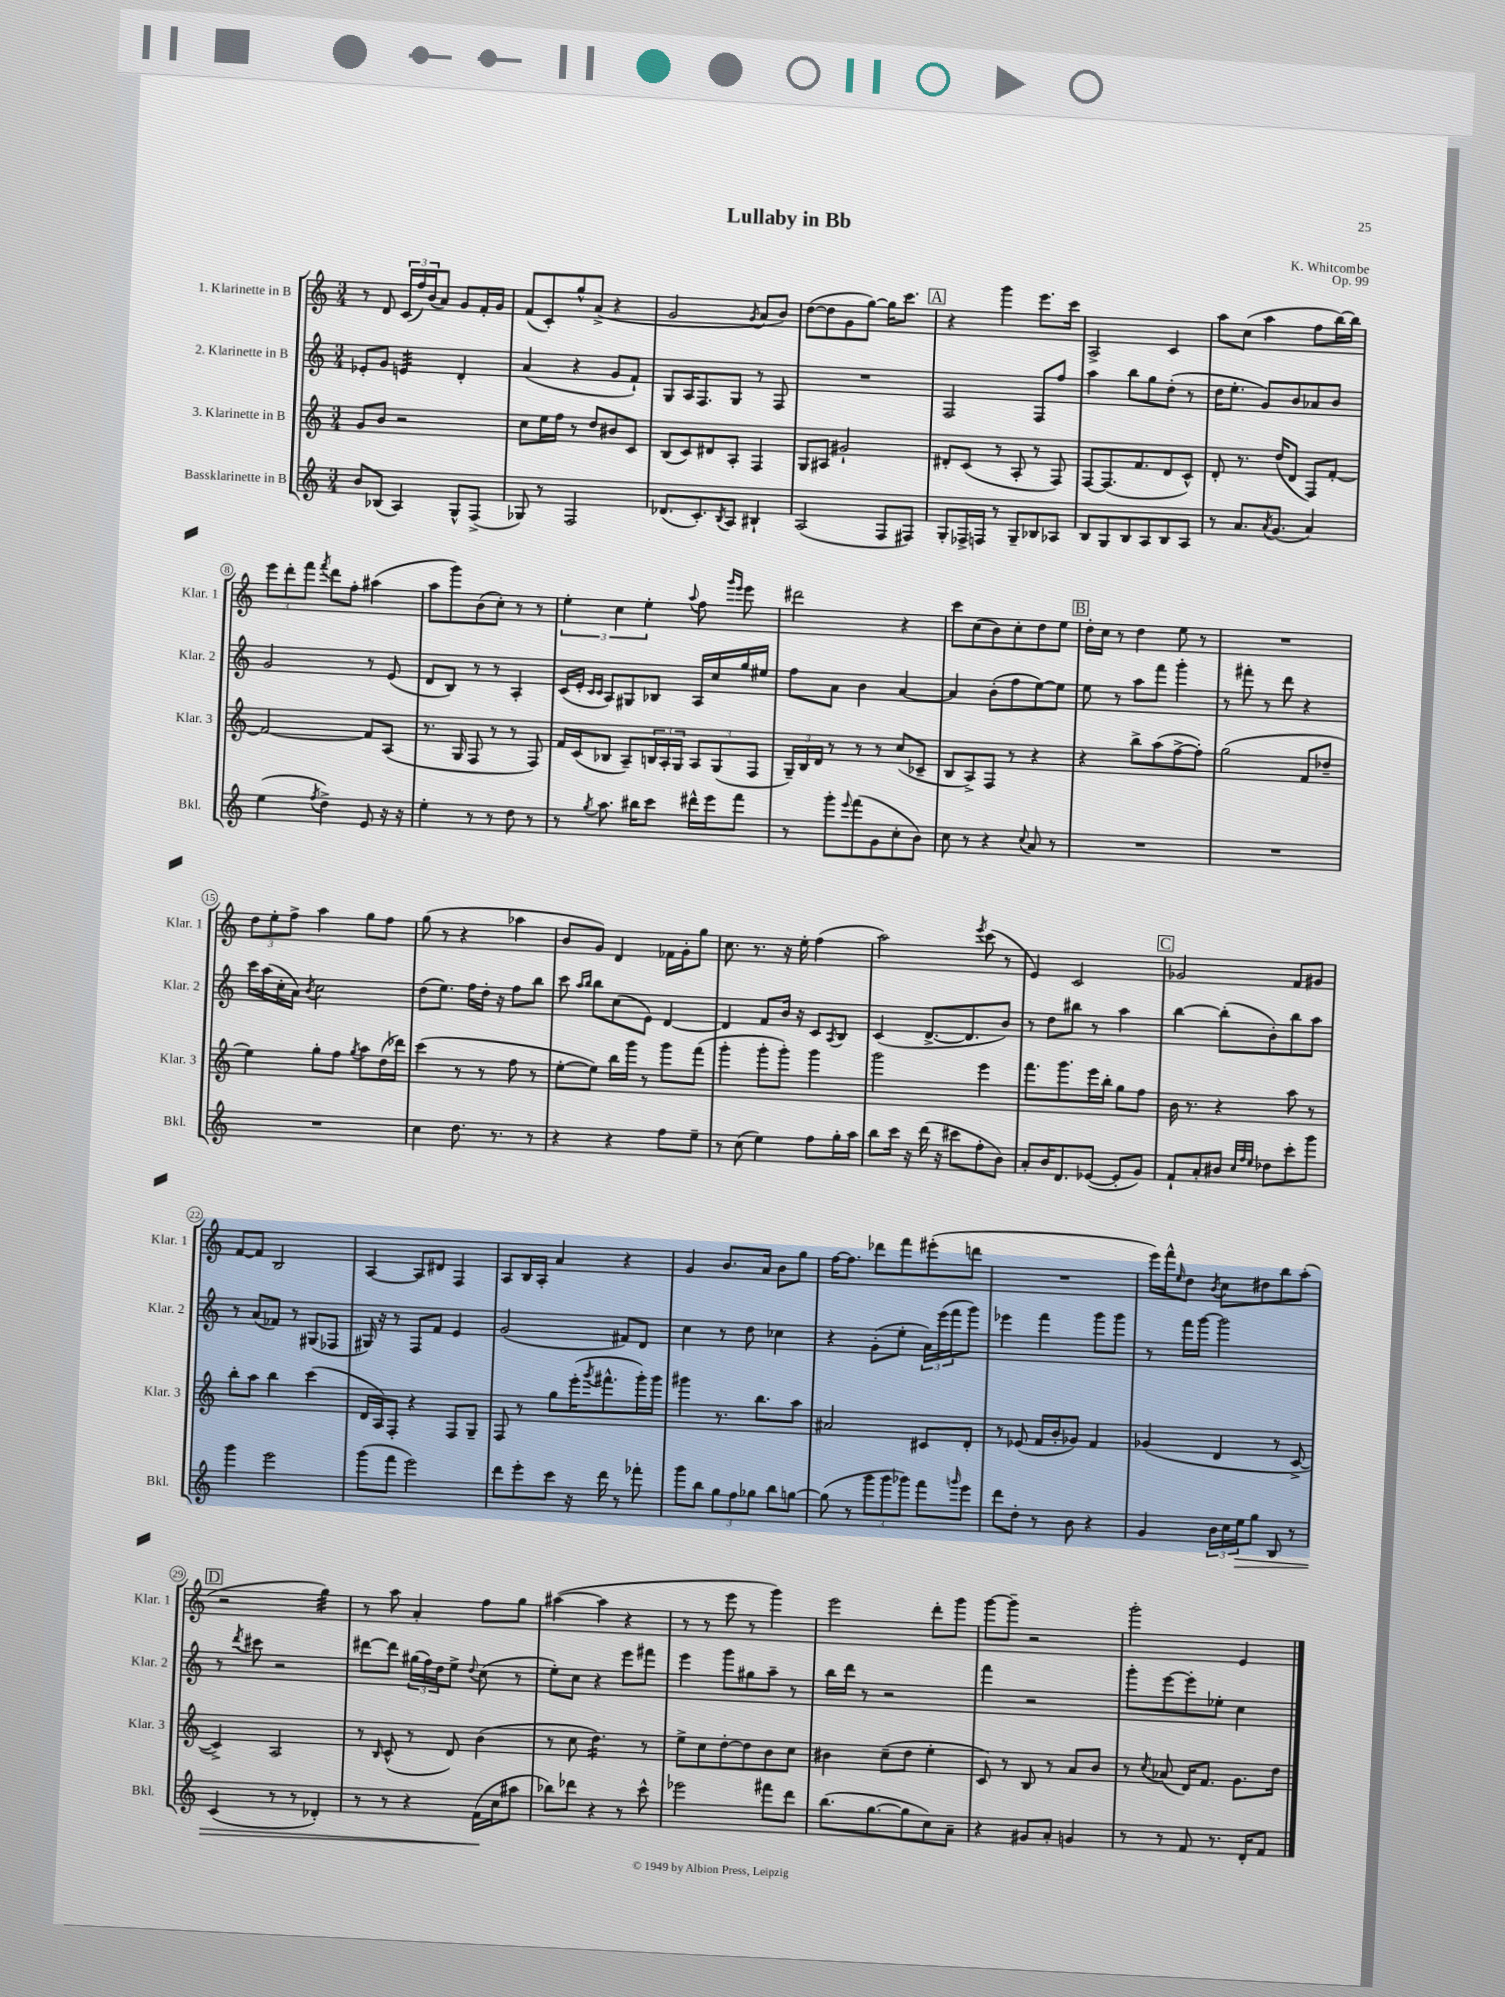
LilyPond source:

\header { title = "Lullaby in Bb" composer = "K. Whitcombe" opus = "Op. 99" }
<<
\new StaffGroup <<
\new Staff = "s0" \with { instrumentName = "1. Klarinette in B" shortInstrumentName = "Klar. 1" } {
    \clef treble \key c \major \numericTimeSignature \time 3/4
    r8 d'8 \tuplet 3/2 { c'16( f''16) b'16( } a'8) g'8 f'16-. g'16 |
    f'8( c'8-.) g''8-^ a'8->( r4 |
    g'2 \acciaccatura { g'8 } a'8 b'8) |
    d''8~( d''8 g'8 g''8~) g''16 c'''8. |
    \mark \markup { \box "A" } r4 g'''4 e'''8. c'''16 |
    a2-> c'4 |
    a''8 c''8( a''4 f''8 b''16~) b''16 |
    \tuplet 3/2 { e'''8 d'''8-. f'''8 } \acciaccatura { f'''8 } d'''8 f''8-. ais''4( |
    a''8 g'''8) b'8( c''8-.) r8 r8 |
    \tuplet 3/2 { e''4-. c''4 e''4-. } \appoggiatura { a''8 } f''8 \grace { g'''16 e'''16 } e'''8 |
    dis'''2 r4 |
    c'''8 c''8( b'8) c''8-. d''8 e''8 |
    \mark \markup { \box "B" } d''16-. c''16 r8 d''4 e''8 r8 |
    R2. |
    \tuplet 3/2 { d''8 e''8-. f''8-> } a''4 g''8 f''8 |
    g''8( r8 r4 aes''4 |
    b'8 g'8) d'4 fes'16 g'16-. g''8 |
    c''8. r8. r16 e''16-. f''4( |
    a''2) \acciaccatura { e'''8 } c'''8( r8 |
    e'4) c'2 |
    \mark \markup { \box "C" } ges'2 f'8 gis'8 |
    f'8~ f'8 b2 |
    a4~ a8 dis'8 f4 |
    a8 b16 a16-. a'4 r4 |
    g'4 b'8. a'16 b'8 g''8 |
    f''16~ f''8. des'''8 f'''8 eis'''8-.( d'''8 |
    R2. |
    e'''16) f'''16-^ \grace { e''16 } d''8 \acciaccatura { b'8 } c''8 dis''8 b''8 a''8-.( |
    \mark \markup { \box "D" } r2 g''4:32) |
    r8 a''8 a'4-. f''8 g''8 |
    ais''4~( ais''4 r4 |
    r8 r8 e'''8 r8 g'''4) |
    e'''2 d'''8-. g'''8 |
    g'''8~ g'''8-- r2 |
    g'''2-. e'4 \bar "|." |
}
\new Staff = "s1" \with { instrumentName = "2. Klarinette in B" shortInstrumentName = "Klar. 2" } {
    \clef treble \key c \major \numericTimeSignature \time 3/4
    ees'8-. g'8 e'4:32 d'4-. |
    a'4( r4 g'8 f'8-!) |
    g8 a16 f8. g8 r8 f8 |
    R2. |
    \mark \markup { \box "A" } f2 f8 f''8 |
    a''4 b''8 g''8 d''8-.( r8 |
    d''16 e''8.-. g'8) b'8 aes'8 b'8 |
    g'2 r8 e'8( |
    d'8 b8) r8 r8 a4-. |
    c'16( e'16-. \grace { c'16 c'16 } a8) gis8 bes8 a16 c''16 g''16 eis''16 |
    f''8 a'8 b'4 a'4~ |
    a'4 b'8-.( f''8 e''8~) e''8 |
    \mark \markup { \box "B" } e''8 r8 a''8 f'''8 g'''4-. |
    r8 fis'''8-. r8 d'''8 r4 |
    c'''16 a''16( c''16-. a'16) \acciaccatura { b'8 } c''2 |
    d''8( e''8.) f''16 d''16-. r16 f''8 b''8 |
    c'''8 \grace { a''16 b''16 } b''8 c''8( e'8) d'4~ |
    d'4 f'8 b'16 r16 c'8 \acciaccatura { a8 } b8 |
    c'4( d'8.~-> d'8. b'8) |
    r8 d''8 bis''8 r8 a''4 |
    \mark \markup { \box "C" } b''4~ b''8-.( b'8-.) b''8 a''8 |
    r8 a'8( fes'8) r8 gis8( fes8 |
    gis16) r16 r8 f8 f'8 e'4 |
    g'2( fis'8) d'8 |
    c''4 r8 d''8 ces''4 |
    r4 g'8-.( e''8-. \tuplet 3/2 { a'16) e'''16( f'''16 } g'''8) |
    ees'''4 f'''4 g'''8 g'''8 |
    r8 f'''16 g'''16~ g'''2 |
    \mark \markup { \box "D" } r8 \acciaccatura { d'''8 } cis'''8 r2 |
    dis'''8~ dis'''8 \tuplet 3/2 { gis''16( f''16) d''16 } e''8-> \appoggiatura { d''8 } c''8( r8 |
    e''8-.) c''8 r4 e'''8 fis'''8 |
    e'''4 g'''8 gis''8 a''8-- r8 |
    b''16 d'''16 r8 r2 |
    f'''4 r2 |
    g'''8-. e'''8~ e'''8-. ees''8-. c''4 \bar "|." |
}
\new Staff = "s2" \with { instrumentName = "3. Klarinette in B" shortInstrumentName = "Klar. 3" } {
    \clef treble \key c \major \numericTimeSignature \time 3/4
    g'8 b'8 r2 |
    c''8 e''16 f''16 r8 d''8 bis'8 c'8 |
    b8( c'8) dis'8 a8-. f4 |
    g8 ais8 gis'2-! |
    \mark \markup { \box "A" } dis'8-. c'8( r8 a8-. r8 f8) |
    f8~ f8.( f'8. d'8 c'8-^) |
    d'8-. r8. d''16( d'8 f8) f'8~-. |
    f'2~ f'8 a8( |
    r8. g16 f8 r8 r8 f8) |
    f'16 c'16( bes8 a8--) \tuplet 3/2 { b16 a16-. g16 } \tuplet 3/2 { a8 g8( f8 } |
    \tuplet 3/2 { g16--) b16 d'16 } r8 r8 r8 c''8( ces'8-- |
    b8 a8->) f8 r8 r4 |
    \mark \markup { \box "B" } r4 b''8-> a''8( f''8~-> f''8-.) |
    g''2( f'8 des''8-- |
    e''4) g''8-. f''8 \acciaccatura { g''8 } a''8 d''16( des'''16) |
    c'''4( r8 r8 f''8 r8 |
    e''8~-. e''8) b''16 g'''16 r8 g'''8 f'''8( |
    g'''4-. g'''8-. g'''8-.) g'''4 |
    g'''2 e'''4 |
    f'''8. g'''8. e'''16 b''16-. g''8 f''8 |
    \mark \markup { \box "C" } b'16 r8. r4 a''8 r8 |
    b''8-. a''8 b''4 c'''4( |
    d'16 a16) f8-. r4 f8 g8-- |
    f8 r8 g''8 e'''16-.( \acciaccatura { g'''8 } fis'''8.-^ g'''16-.) g'''16 |
    gis'''4 r8. b''8. a''8 |
    ais'2 cis'8 d'8-. |
    r8 ees'8( f'16 b'16-. ges'8) f'4 |
    ges'4( d'4 r8 c'8~-> |
    \mark \markup { \box "D" } c'4->) a2 |
    r8 \grace { b16 } c'8-^( r8 d'8) b'4( |
    r8 c''8 d''4.:16) r8 |
    e''8-> c''8 d''8~-. d''8 b'8 c''8 |
    bis'4 c''8--( d''8 e''4-. |
    c'8) r8 b8 r8 a'8 b'8 |
    r8 \acciaccatura { c''8 } aes'8( d'16) f'8. g'8. d''16 \bar "|." |
}
\new Staff = "s3" \with { instrumentName = "Bassklarinette in B" shortInstrumentName = "Bkl." } {
    \clef treble \key c \major \numericTimeSignature \time 3/4
    b'8 bes8( a4) g8-^ f8->( |
    ges8) r8 f2 |
    des'8.( c'8.-.) \acciaccatura { b8 } a8 bis4-! |
    a2( f8 fis8) |
    \mark \markup { \box "A" } g8-. fes16-> f16 r8 g8-- bes8 aes8 |
    b8 g8 b8 a8 b8 a8 |
    r8 a'8. \acciaccatura { a'8 } g'8.( a'4) |
    e''4( \acciaccatura { f''8 } d''4->) e'8 r16 r16 |
    e''4-. r8 r8 d''8 r8 |
    r8 \acciaccatura { g''8 } a''8. bis''16 c'''8 dis'''16-^ e'''16 f'''8 |
    r8 g'''8-. \appoggiatura { e'''8 } f'''8( g'8 c''8-. b'8) |
    c''8 r8 r4 \appoggiatura { c''8 } a'8 r8 |
    \mark \markup { \box "B" } R2. |
    R2. |
    R2. |
    c''4 d''8. r8. r8 |
    r4 r4 f''8 e''8-- |
    r8 c''8( e''4) f''8 g''16-. a''16 |
    b''8 c'''16 r16 d'''16( r16 cis'''8 f''8-. b'8) |
    a'8-. b'16 d'8. ees'8~( ees'8-. g'8) |
    \mark \markup { \box "C" } f'8-! a'8-. bis'8 \grace { c''32 f''32 e''32 } des''8 c'''8-. g'''8 |
    g'''4 e'''2 |
    g'''8( f'''8 e'''2) |
    d'''8 e'''8-. c'''8 r16 d'''16 r8 fes'''8-. |
    g'''8 b''8 \tuplet 3/2 { g''8 f''8 ges''8 } b''8 g''8~ |
    g''8( r8 \tuplet 3/2 { g'''8 g'''8 ges'''8) } f'''8 \grace { g'''16 } e'''8 |
    d'''8 d''8-. r8 b'8 r4 |
    g'4 \tuplet 3/2 { b'16 c''16 e''16\> } g''8 b8 r8 |
    \mark \markup { \box "D" } c'4( r8 r8 des'4-.) |
    r8 r8 r4 f'16\!( c''16 ais''8 |
    bes''8) des'''8 r4 r8 c'''8-^ |
    ees'''2 fis'''8 d'''8 |
    b''8.( g''8.~ g''8 c''8) a'8-- |
    r4 gis'8 a'8-. g'4 |
    r8 r8 f'8 r8. d'16-. f'8 \bar "|." |
}
>>
>>
\layout { \context { \Score \override BarNumber.stencil = #(make-stencil-circler 0.1 0.3 ly:text-interface::print) } }
